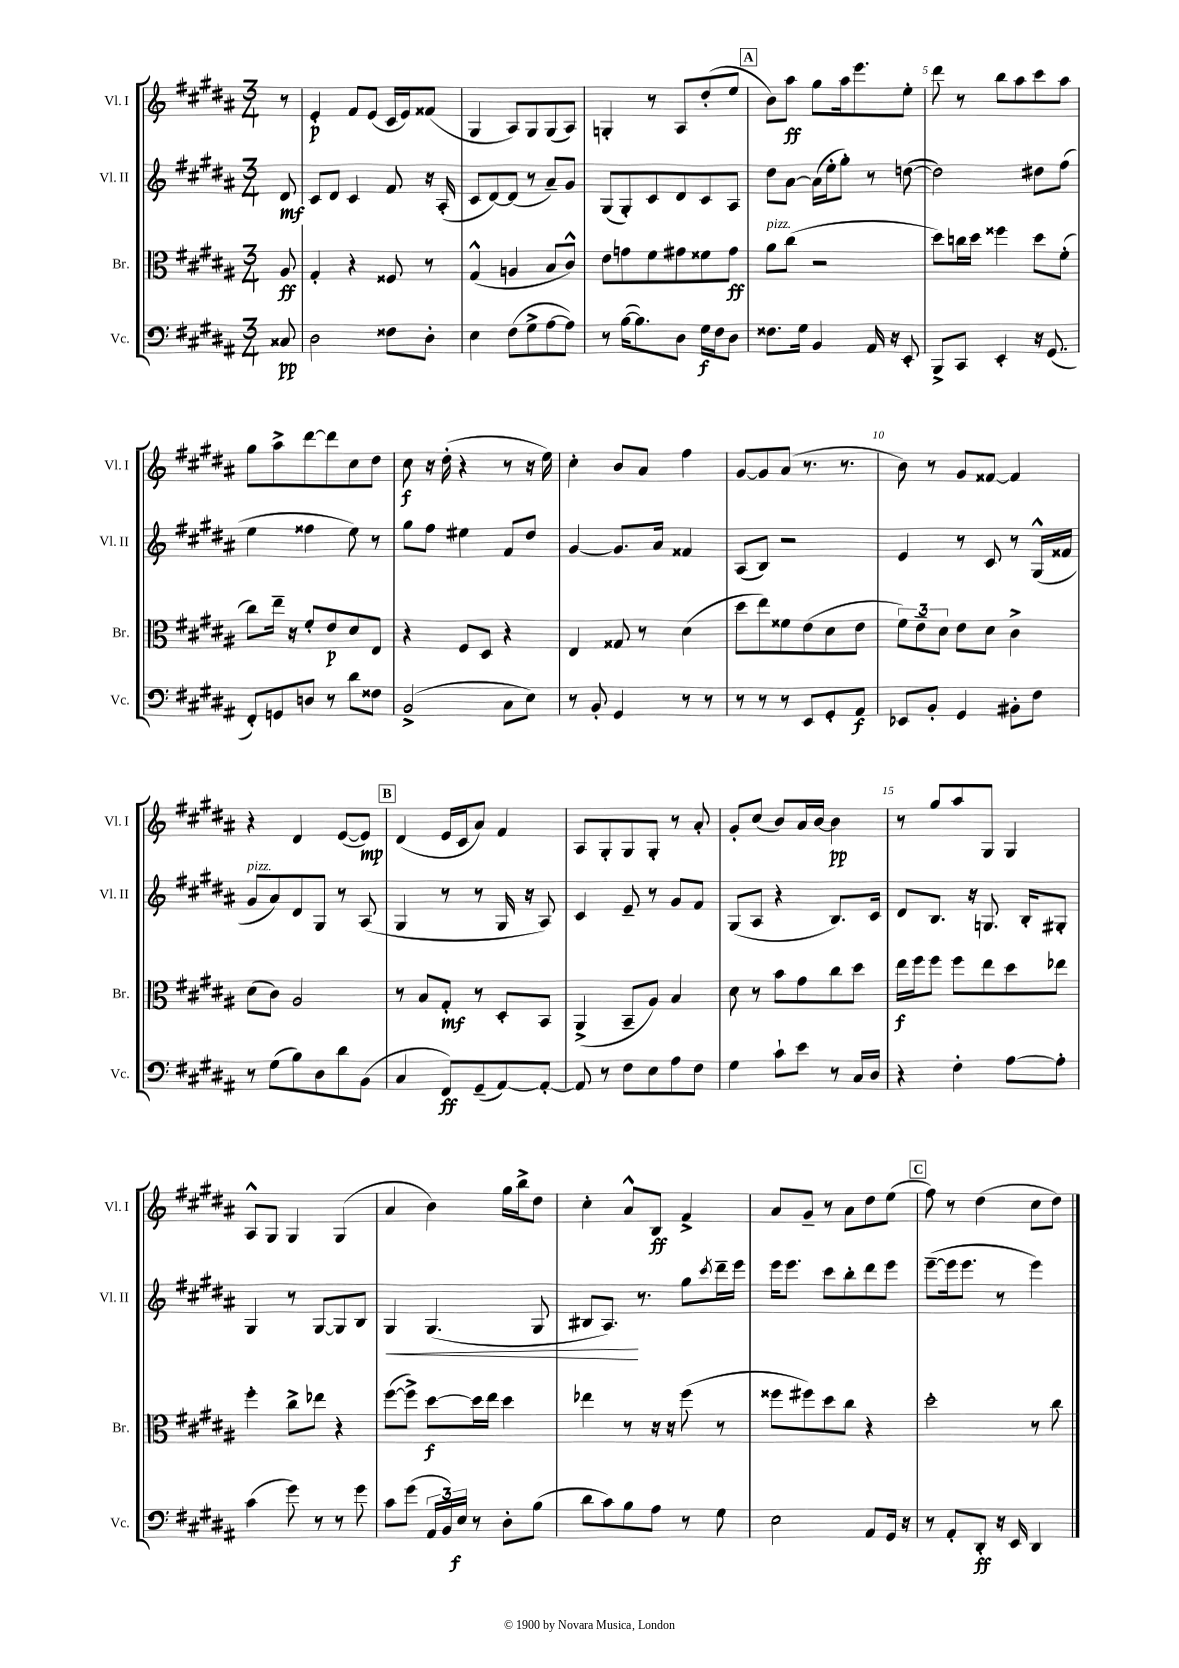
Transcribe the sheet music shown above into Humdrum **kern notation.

**kern	**kern	**kern	**kern
*staff4	*staff3	*staff2	*staff1
*clefF4	*clefC3	*clefG2	*clefG2
*k[f#c#g#d#a#]	*k[f#c#g#d#a#]	*k[f#c#g#d#a#]	*k[f#c#g#d#a#]
*M3/4	*M3/4	*M3/4	*M3/4
8C##	8A#	8d#	8r
=	=	=	=
2D#	4G#'	8c#	4e'
.	.	8d#	.
.	4r	4c#	8f#
.	.	.	(8e
8F##	8F##	8f#	16c#
.	.	.	16e)
8D#'	8r	16r	(8f##
.	.	(16A#'	.
=	=	=	=
4E	(4G#^^	8c#	4G#
.	.	[8d#)	.
(8F#	4A	(8d#]	8A#)
8G#^	.	8r	8G#
[8A#	8B	8a#~)	(8G#
8A#])	8c#^^)	8g#	8A#)
=	=	=	=
8r	8e	(8G#	4G'
([16B	8g	8G#')	.
8.B])	.	.	.
.	8f#	8c#	8r
8D#	8g#	8d#	8A#
16G#	8f##	8c#	(8dd#'
16F#	.	.	.
8D#	8g#	8A#	8ee
=	=	=	=
8.F##	8a#	8dd#	8b)
.	(8cc#	[8a#	8aa#
16G#	.	.	.
4BB	2r	(16a#]	8gg#
.	.	16ee'	.
.	.	8gg#')	16aa#
.	.	.	8.eee
16AA#	.	8r	.
16r	.	.	.
8EE'	.	([8dd	8ee'
=	=	=	=
8BBB^	8dd#)	2dd])	8ddd#
8CC#	16cc	.	8r
.	16dd#	.	.
4EE'	4ff##	.	8bb
.	.	.	8aa#
16r	8dd#	8dd#	8ccc#
(8.GG#	.	.	.
.	(8f#'	(8ff#	8aa#
=	=	=	=
8FF#')	8cc#)	4ee	8gg#
8GG	16ee~	.	8aa#^
.	16r	.	.
8D	8f#'	4ff##	[8ddd#
8r	8e	.	8ddd#]
8d#	8d#	8ee)	8cc#
8F##	8E	8r	8dd#
=	=	=	=
(2BB^	4r	8gg#	8cc#
.	.	8ff#	16r
.	.	.	(16dd#'
.	8F#	4ee#	4r
.	8D#	.	.
8C#	4r	8f#	8r
8E)	.	8dd#	16r
.	.	.	16ee)
=	=	=	=
8r	4E	[4g#	4cc#'
8BB'	.	.	.
4GG#	8G##	8.g#]	8b
.	8r	.	8a#
.	.	16a#	.
8r	(4d#	4f##	4ff#
8r	.	.	.
=	=	=	=
8r	8dd#	(8A#	[8g#
8r	8ee)	8B)	8g#]
8r	8f##	2r	(8a#
8EE	(8e	.	8.r
8GG#'	8d#	.	.
.	.	.	8.r
8AA#	8e	.	.
=	=	=	=
8EE-	12f#)	4e	8b)
.	12e~	.	.
8BB'	.	.	8r
.	12d#	.	.
4GG#	8e	8r	8g#
.	8d#	8c#	[8f##
8BB#'	4c#^	8r	4f##]
8F#	.	(16G#^^	.
.	.	16f##	.
=	=	=	=
8r	(8d#	8g#	4r
(8G#	8c#)	8a#)	.
8B)	2A#	8d#	4d#
8D#	.	8G#	.
8d#	.	8r	([8e
(8BB	.	(8A#	8e])
=	=	=	=
4C#	8r	4G#	(4d#
.	8B	.	.
8FF#)	8G#'	8r	16e
.	.	.	16c#
(8GG#~	8r	8r	8a#)
[8AA#)	8D#'	16G#	4f#
.	.	16r	.
8AA#'_	8BB	8A#)	.
=	=	=	=
8AA#]	(4AA#^	4c#	8A#
8r	.	.	8G#'
8F#	8BB~	8e~	8G#
8E	8A#)	8r	8G#'
8A#	4B	8g#	8r
8F#	.	8f#	8a#'
=	=	=	=
4G#	8d#	(8G#	8g#'
.	8r	8A#	(8cc#
8c#`	8b	4r	8b)
8e	8g#	.	16a#
.	.	.	[16b
8r	8cc#	8.B)	4b]
16C#	8dd#	.	.
16D#	.	16c#	.
=	=	=	=
4r	16ee	8d#	8r
.	16ff#	.	.
.	8ff#	8.B	8gg#
4F#'	8ff#	.	8aa#
.	.	16r	.
.	8ee	8.G	8G#
[8A#	8dd#	.	4G#
.	.	16B'	.
8A#']	8ee-	8G#'	.
=	=	=	=
(4c#	4ff#'	4G#	8A#^^
.	.	.	8G#
8g#)	8cc#^	8r	4G#
8r	8ee-	[8G#	.
8r	4r	8G#]	(4G#
8g#	.	8B	.
=	=	=	=
8c#	([8ff#	4G#	4a#
(8g#	8ff#^])	.	.
24AA#	[8dd#	(4.G#	4b)
24BB)	.	.	.
24E	.	.	.
8r	16dd#]	.	.
.	16ee	.	.
8D#'	4dd#	.	16gg#
.	.	.	16bb^
(8B	.	8G#	8dd#
=	=	=	=
8d#	4ee-	8B#	4cc#'
8c#)	.	8.A#)	.
8B	8r	.	8a#^^
.	.	8.r	.
8A#	16r	.	8B
.	16r	.	.
8r	(8ff#	8gg#	4f#^
.	.	8qccc#	.
8G#	8r	16ddd#~	.
.	.	16eee	.
=	=	=	=
2E	8ff##	16eee	8a#
.	.	8.eee	.
.	8ff#)	.	8g#~
.	8dd#	8ccc#	8r
.	8cc#	8bb'	8a#
8AA#	4r	8ddd#	8dd#
16GG#	.	8eee	(8ee
16r	.	.	.
=	=	=	=
8r	2dd#'	([8eee~	8ff#)
8AA#'	.	16eee]	8r
.	.	8.eee	.
8DD#'	.	.	(4dd#
16r	.	8r	.
16EE	.	.	.
4DD#	8r	4eee)	8cc#
.	8cc#	.	8dd#)
==	==	==	==
*-	*-	*-	*-
